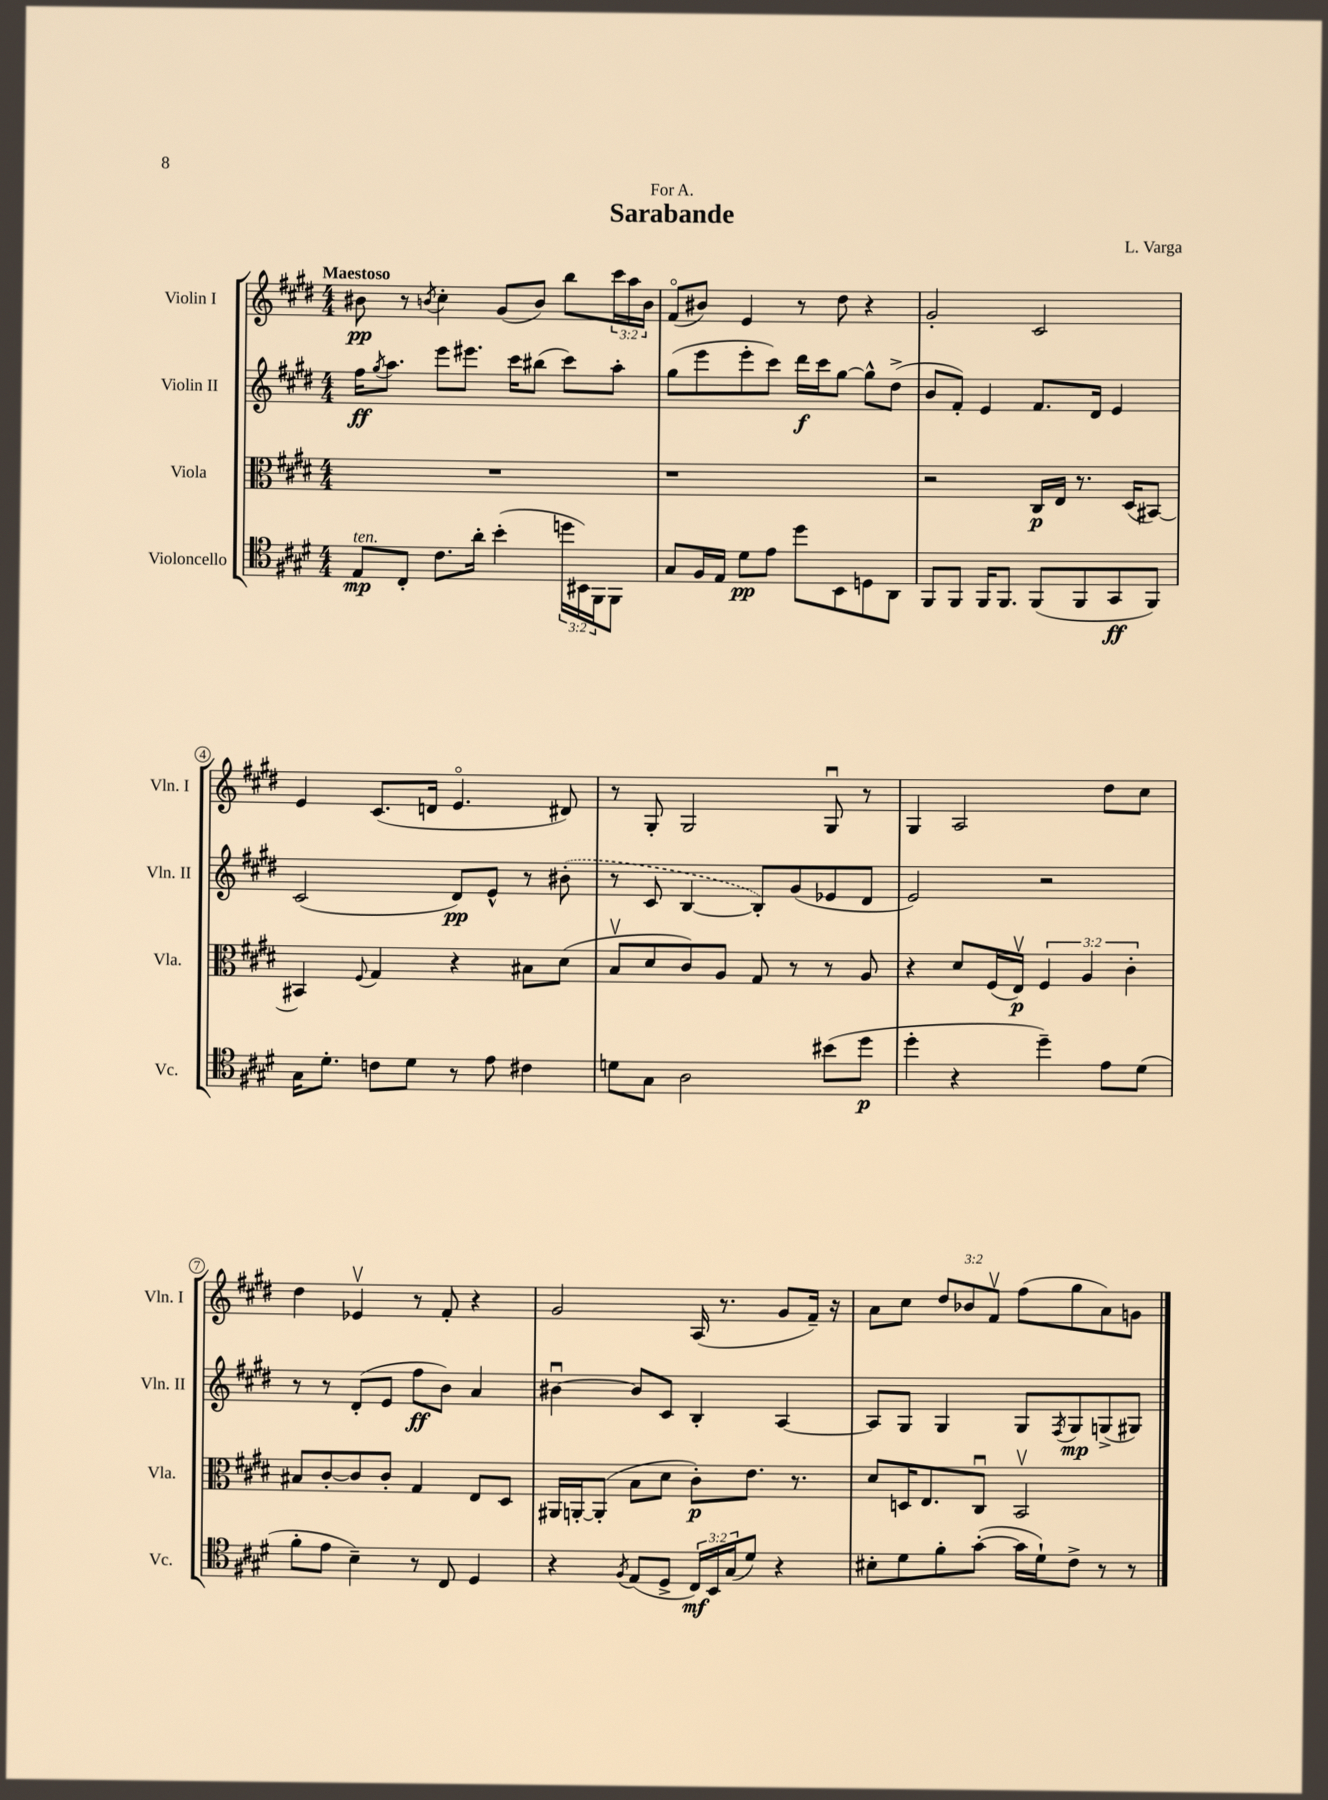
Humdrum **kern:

**kern	**dynam	**kern	**dynam	**kern	**dynam	**kern	**dynam
*part4	*part4	*part3	*part3	*part2	*part2	*part1	*part1
*staff4	*staff4	*staff3	*staff3	*staff2	*staff2	*staff1	*staff1
*I"Violoncello	*	*I"Viola	*	*I"Violin II	*	*I"Violin I	*
*I'Vc.	*	*I'Vla.	*	*I'Vln. II	*	*I'Vln. I	*
*clefC4	*	*clefC3	*	*clefG2	*	*clefG2	*
*k[f#c#g#d#]	*	*k[f#c#g#d#]	*	*k[f#c#g#d#]	*	*k[f#c#g#d#]	*
*M4/4	*	*M4/4	*	*M4/4	*	*M4/4	*
=1	=1	=1	=1	=1	=1	=1	=1
!	!	!	!	!	!	!LO:TX:a:B:t=Maestoso	!
!LO:TX:a:i:t=ten.	!	!	!	!	!	!	!
8E/L	mp	1r	.	16ff#\KL	ff	8b#X\	pp
.	.	.	.	8qgg#/	.	.	.
.	.	.	.	8.aa\J	.	.	.
8C#'/J	.	.	.	.	.	8r	.
.	.	.	.	.	.	8qbn/	.
8.c#\L	.	.	.	8eee\L	.	4cc#'\	.
.	.	.	.	8.eee#X\J	.	.	.
16a'\Jk	.	.	.	.	.	.	.
(4b'\	.	.	.	.	.	(8g#/L	.
.	.	.	.	16ccc#\KL	.	.	.
.	.	.	.	(8bb#X\J	.	8b/J)	.
24ddn\LL	.	.	.	8ccc#\L)	.	8bb\L	.
24BB#X\)	.	.	.	.	.	.	.
24FF#\J	.	.	.	.	.	.	.
8FF#\J	.	.	.	8aa'\J	.	24ccc#\L	.
.	.	.	.	.	.	24aa\	.
.	.	.	.	.	.	24b\JJ	.
=2	=2	=2	=2	=2	=2	=2	=2
8G#/L	.	1r	.	(8gg#\L	.	(8f#/L	.
16F#/L	.	.	.	8eee\	.	8b#X/J)	.
16E/JJ	.	.	.	.	.	.	.
8d#\L	pp	.	.	8eee'\	.	4e/	.
8e\J	.	.	.	8ccc#\J)	.	.	.
8dd#\L	.	.	.	16ddd#\LL	f	8r	.
.	.	.	.	16ccc#\J	.	.	.
8BB\	.	.	.	[8gg#\J	.	8dd#\	.
8Dn\	.	.	.	8gg#^^\L]	.	4r	.
8AA\J	.	.	.	(8dd#^\J	.	.	.
=3	=3	=3	=3	=3	=3	=3	=3
8FF#/L	.	2r	.	8b/L	.	2g#'/	.
8FF#/J	.	.	.	8f#'/J)	.	.	.
16FF#/KL	.	.	.	4e/	.	.	.
8.FF#/J	.	.	.	.	.	.	.
(8FF#/L	.	16C#/LL	p	8.f#/L	.	2c#/	.
.	.	16E/JJ	.	.	.	.	.
8FF#/	.	8.r	.	.	.	.	.
.	.	.	.	16d#/Jk	.	.	.
8GG#/	ff	.	.	4e/	.	.	.
.	.	(16D#/KL	.	.	.	.	.
8FF#/J)	.	[8BB#X/J)	.	.	.	.	.
!!LO:LB:g=z
=4	=4	=4	=4	=4	=4	=4	=4
16G#\KL	.	4BB#X/]	.	(2c#/	.	4e/	.
8.d#'\J	.	.	.	.	.	.	.
.	.	8qqF#/	.	.	.	.	.
8cn\L	.	4G#/	.	.	.	(8.c#/L	.
8d#\J	.	.	.	.	.	.	.
.	.	.	.	.	.	16dn/Jk	.
8r	.	4r	.	8d#/L)	pp	4.e/	.
8e\	.	.	.	8e^^/J	.	.	.
4c#X\	.	8B#X\L	.	8r	.	.	.
.	.	(8d#\J	.	(8b#X'\	.	8d#X/)	.
=5	=5	=5	=5	=5	=5	=5	=5
8dn\L	.	8Bv/L	.	8r	.	8r	.
8G#\J	.	8d#/	.	8c#/	.	8G#'/	.
2A\	.	8c#/)	.	[4B/	.	2G#/	.
.	.	8A/J	.	.	.	.	.
.	.	8G#/	.	8B'/L])	.	.	.
.	.	8r	.	(8g#/	.	.	.
(8b#X\L	.	8r	.	8e-X/	.	8G#u/	.
8dd#\J	p	8A/	.	8d#/J	.	8r	.
=6	=6	=6	=6	=6	=6	=6	=6
4dd#'\	.	4r	.	2e/)	.	4G#/	.
4r	.	8d#/L	.	.	.	2A/	.
.	.	(16F#/L	.	.	.	.	.
.	.	16Ev/JJ)	p	.	.	.	.
4dd#~\)	.	6F#/	.	2r	.	.	.
.	.	6A/	.	.	.	.	.
8e\L	.	.	.	.	.	8dd#\L	.
.	.	6c#'\	.	.	.	.	.
(8d#\J	.	.	.	.	.	8cc#\J	.
!!LO:LB:g=z
=7	=7	=7	=7	=7	=7	=7	=7
8f#'\L	.	8B#X/L	.	8r	.	4dd#\	.
8e\J	.	[8c#'/	.	8r	.	.	.
4B~\)	.	8c#/]	.	(8d#'/L	.	4e-Xv/	.
.	.	8c#'/J	.	8e/J	.	.	.
8r	.	4G#/	.	8ff#\L	ff	8r	.
8C#/	.	.	.	8b\J)	.	8f#'/	.
4D#/	.	8E/L	.	4a/	.	4r	.
.	.	8D#/J	.	.	.	.	.
=8	=8	=8	=8	=8	=8	=8	=8
4r	.	16AA#X/LL	.	[4b#Xu\	.	2g#/	.
.	.	[16AAn'/J	.	.	.	.	.
.	.	(8AA'/J]	.	.	.	.	.
8qF#/	.	.	.	.	.	.	.
(8E/L	.	8B\L	.	8b#/L]	.	.	.
8D#^/J	.	8d#\J	.	8c#/J	.	.	.
24C#/LL)	mf	8c#'\L)	p	4B'/	.	(16A/	.
24BB/	.	.	.	.	.	.	.
.	.	.	.	.	.	8.r	.
(24G#/J	.	.	.	.	.	.	.
8d#/J)	.	8.e\J	.	.	.	.	.
4r	.	.	.	[4A/	.	8g#/L	.
.	.	8.r	.	.	.	.	.
.	.	.	.	.	.	16f#~/Jk)	.
.	.	.	.	.	.	16r	.
=9	=9	=9	=9	=9	=9	=9	=9
8B#X'\L	.	8d#/L	.	8A/L]	.	8a\L	.
8d#\	.	16Dn/K	.	8G#/J	.	8cc#\J	.
.	.	8.E/	.	.	.	.	.
8f#'\	.	.	.	4G#/	.	12dd#/L	.
.	.	.	.	.	.	12b-X/	.
([8g#'\J	.	8C#u/J	.	.	.	.	.
.	.	.	.	.	.	12f#v/J	.
16g#\LL]	.	2BBv/	.	8G#/L	.	(8ff#\L	.
16d#`\J)	.	.	.	.	.	.	.
.	.	.	.	8qF#/	.	.	.
8c#^\J	.	.	.	8G#/	mp	8gg#\	.
8r	.	.	.	(8Gn^/	.	8a\)	.
8r	.	.	.	8G#X/J)	.	8gn\J	.
==	==	==	==	==	==	==	==
*-	*-	*-	*-	*-	*-	*-	*-
